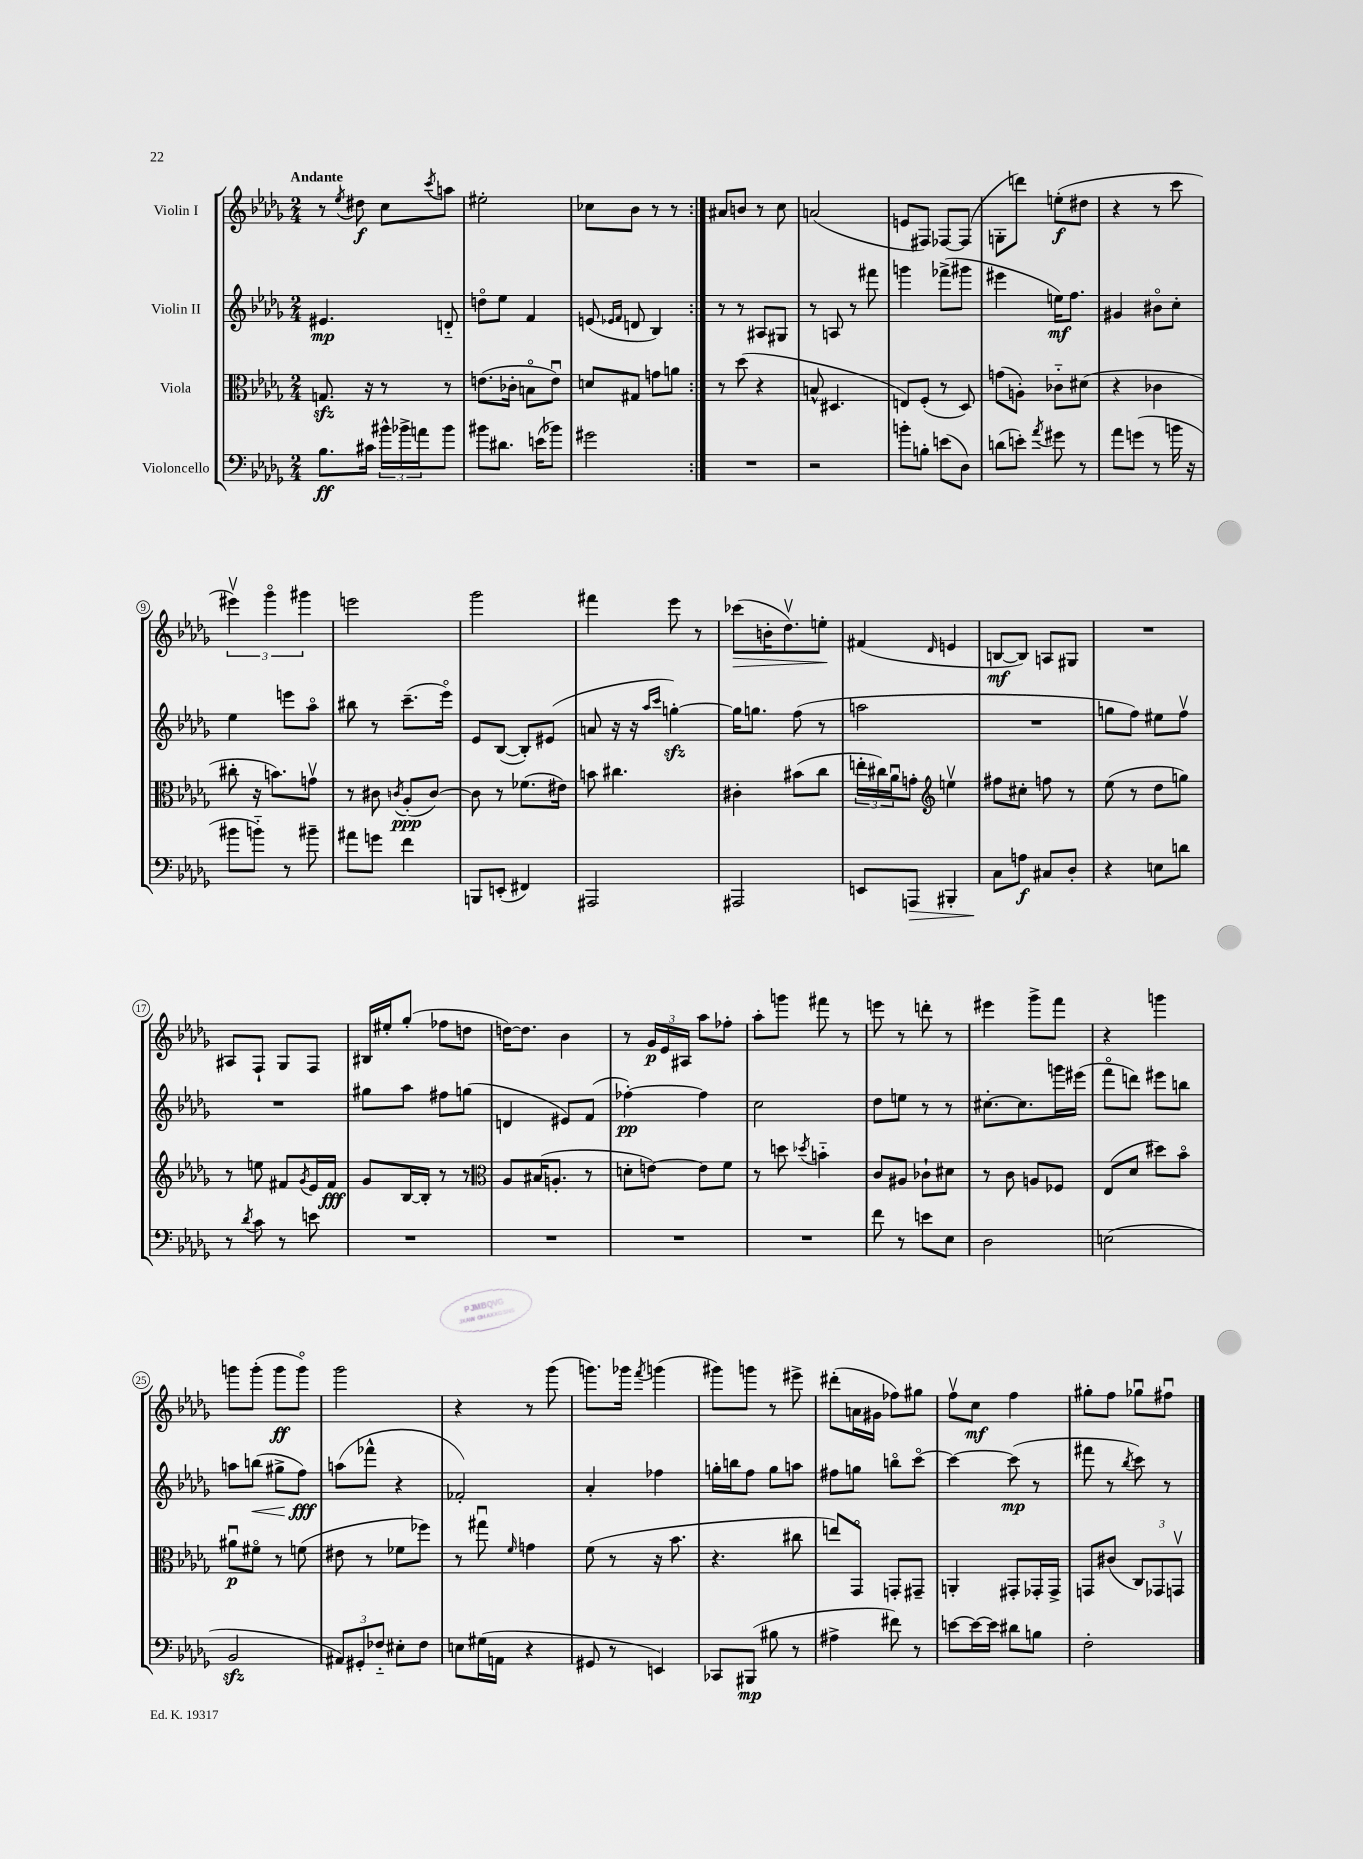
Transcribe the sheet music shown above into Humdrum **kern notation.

**kern	**kern	**kern	**kern
*staff4	*staff3	*staff2	*staff1
*clefF4	*clefC3	*clefG2	*clefG2
*k[b-e-a-d-g-]	*k[b-e-a-d-g-]	*k[b-e-a-d-g-]	*k[b-e-a-d-g-]
*M2/4	*M2/4	*M2/4	*M2/4
8.B-	8.G	4.e#	8r
.	.	.	8qee-
.	.	.	8dd#
16c#	16r	.	.
24b#^^	8r	.	8cc
24b-^	.	.	.
24a	.	.	.
.	.	.	8qccc
8b-	8r	8d'~	8aa
=	=	=	=
8b#	(8.e	8ddo	2ee#'
8.d#	.	8ee-	.
.	16c-'	.	.
.	8Bo	4f	.
(16e	.	.	.
8b-)	8eu)	.	.
=	=	=	=
2g#	8d	(8e	8cc-
.	.	16qqe-	.
.	.	16qqf	.
.	8G#	8d	8b-
.	8g	4B-)	8r
.	8a	.	8r
=:|!	=:|!	=:|!	=:|!
2r	8r	8r	8a#
.	(8dd-	8r	8b
.	4r	8A#	8r
.	.	8G#	8cc
=	=	=	=
2r	8B^^	8r	(2a
.	4.D#	8A	.
.	.	8r	.
.	.	8fff#	.
=	=	=	=
8b'	8E)	4ggg	8e
8B'	(8F'	.	8F#)
(8e	8r	(8fff-^	[8F-
8D-)	8D-)	8ggg#	(8F-]
=	=	=	=
(8d	(8g	4eee#	8G'
8e')	8A')	.	8ddd)
8qa-	.	.	.
8g#	8c-'~	16ee)	(8ee'
.	.	8.ff	.
8r	(8d#	.	8dd#
=	=	=	=
8a-	4r	4g#	4r
(8g	.	.	.
8r	4c-	8b#o	8r
16b	.	8cc'	8ccc
16r	.	.	.
=	=	=	=
8b#	8cc#'	4ee-	6eee#v)
8b'~)	16r	.	.
.	.	.	6ggg-o
.	8.b)	.	.
8r	.	8eee	.
.	.	.	6ggg#
8b#~	8gv	8aa-o	.
=	=	=	=
8a#	8r	8bb#	2eee
8g	8c#	8r	.
.	8qc	.	.
4f	(8A-'	(8.ccc~	.
.	[8c)	.	.
.	.	16eee-o)	.
=	=	=	=
8BBB	8c]	8e-	2ggg-
(8EE'	8r	([8B-	.
4FF#)	(8.f-	8B-'])	.
.	.	(8e#	.
.	16e#)	.	.
=	=	=	=
2AAA#	8b	8a	4fff#
.	4.cc#	16r	.
.	.	16r	.
.	.	16qqaa-	.
.	.	16qqccc	.
.	.	[4gg')	8eee-
.	.	.	8r
=	=	=	=
2AAA#	4c#'	16gg]	(8ccc-
.	.	8.gg	.
.	.	.	16b'
.	.	.	8.dd-v)
.	(8b#	(8ff	.
.	8cc	8r	8ee'
=	=	=	=
8EE	24ee'	2aa	(4f#
.	24cc#)	.	.
.	24a-u	.	.
8AAA	8g'	.	.
*	*clefG2	*	*
.	.	.	16qqd-
4BBB#'	4eev	.	4e
=	=	=	=
8C	8ff#	2r	[8B
8A	8cc#'	.	8B])
8C#	8ff	.	8A
8D-'	8r	.	8G#
=	=	=	=
4r	(8ee-	8gg	2r
.	8r	8ff)	.
8E	8dd-	8ee#	.
8d	8gg)	8ffv	.
=	=	=	=
8r	8r	2r	8A#
8qd-	.	.	.
8c	8ee	.	8F`
8r	8f#	.	8G-
.	8qg-	.	.
8e	16e-	.	8F
.	16f#	.	.
=	=	=	=
2r	8g-	8gg#	16B#
.	.	.	16ee#'
.	[16B-	8aa-	(8gg-'
.	16B-']	.	.
.	8r	8ff#	8ff-
.	8r	(8gg	8dd
=	=	=	=
*	*clefC3	*	*
2r	8A-	4d	[16dd)
.	.	.	8.dd]
.	(16B#	.	.
.	8.A'	.	.
.	.	8e#)	4b-
.	8r	(8f	.
=	=	=	=
2r	8d'	[4ff-')	8r
.	[8e)	.	24g-
.	.	.	24e-
.	.	.	24A#
.	8e]	4ff-]	8aa-
.	8f	.	8ff-'
=	=	=	=
2r	8r	2cc	8aa-'
.	8dd	.	8ggg
.	8qdd-	.	.
.	4b'~	.	8fff#
.	.	.	8r
=	=	=	=
8f	8c	8dd-	8eee
8r	8A#	8ee	8r
8e	8c-`	8r	8ddd'
8E-	8d#	8r	8r
=	=	=	=
2D-	8r	[8.cc#'	4eee#
.	8c	.	.
.	.	8.cc#]	.
.	8A	.	8ggg-^
.	8F-	16ggg	8fff
.	.	(16eee#	.
=	=	=	=
(2E	(8E-	8fffo	4r
.	8d-	8ddd)	.
.	8dd#)	8eee#	4ggg
.	8b-o	8bb	.
=	=	=	=
2BB-	8a#u	8aa	8ggg
.	8f#o	(8bb	(8ggg'
.	8r	8gg#^	8ggg
.	(8f	8ff)	8gggo)
=	=	=	=
12AA#)	8e#	(8aa	2ggg-
12GG#'	.	.	.
.	8r	8fff-^^	.
12F-'~	.	.	.
8E#'	8f-	4r	.
8F-	8ff-)	.	.
=	=	=	=
8E	8r	2f-')	4r
(16G#	8gg#u	.	.
16AA	.	.	.
.	16qqf	.	.
4r	4g	.	8r
.	.	.	(8ggg-
=	=	=	=
8GG#	(8f	4a-'	8.ggg)
8r	8r	.	.
.	.	.	16ggg-
.	.	.	8qfff
4EE)	16r	4ff-	(4ggg
.	8.b-	.	.
=	=	=	=
8CC-	4.r	16gg'	8ggg#)
.	.	16bb	.
(8BBB#	.	8ff	8ggg
8B#	.	8gg	8r
8r	8cc#	8aa	8eee#^
=	=	=	=
4A#^	8ee)	8ff#	(8ddd#'
.	8GG-o	8gg	16a
.	.	.	16g#
8f#)	8GG'	8bbo	8ff-)
8r	8GG#~	[8ccco	8gg#
=	=	=	=
[8e	4AA'	4ccc_	8ffv
16e_	.	.	8cc
16e]	.	.	.
8d#	8GG#'	(8ccc]	4ff
8B	16GG-'	8r	.
.	16GG-^	.	.
=	=	=	=
2F'	8GG	8fff#	8gg#'
.	(8c#	8r	8ff
.	.	8qbb-	.
.	12C)	8ccc)	8gg-u
.	12GG-	.	.
.	.	8r	8ff#u
.	12GGv	.	.
==	==	==	==
*-	*-	*-	*-
